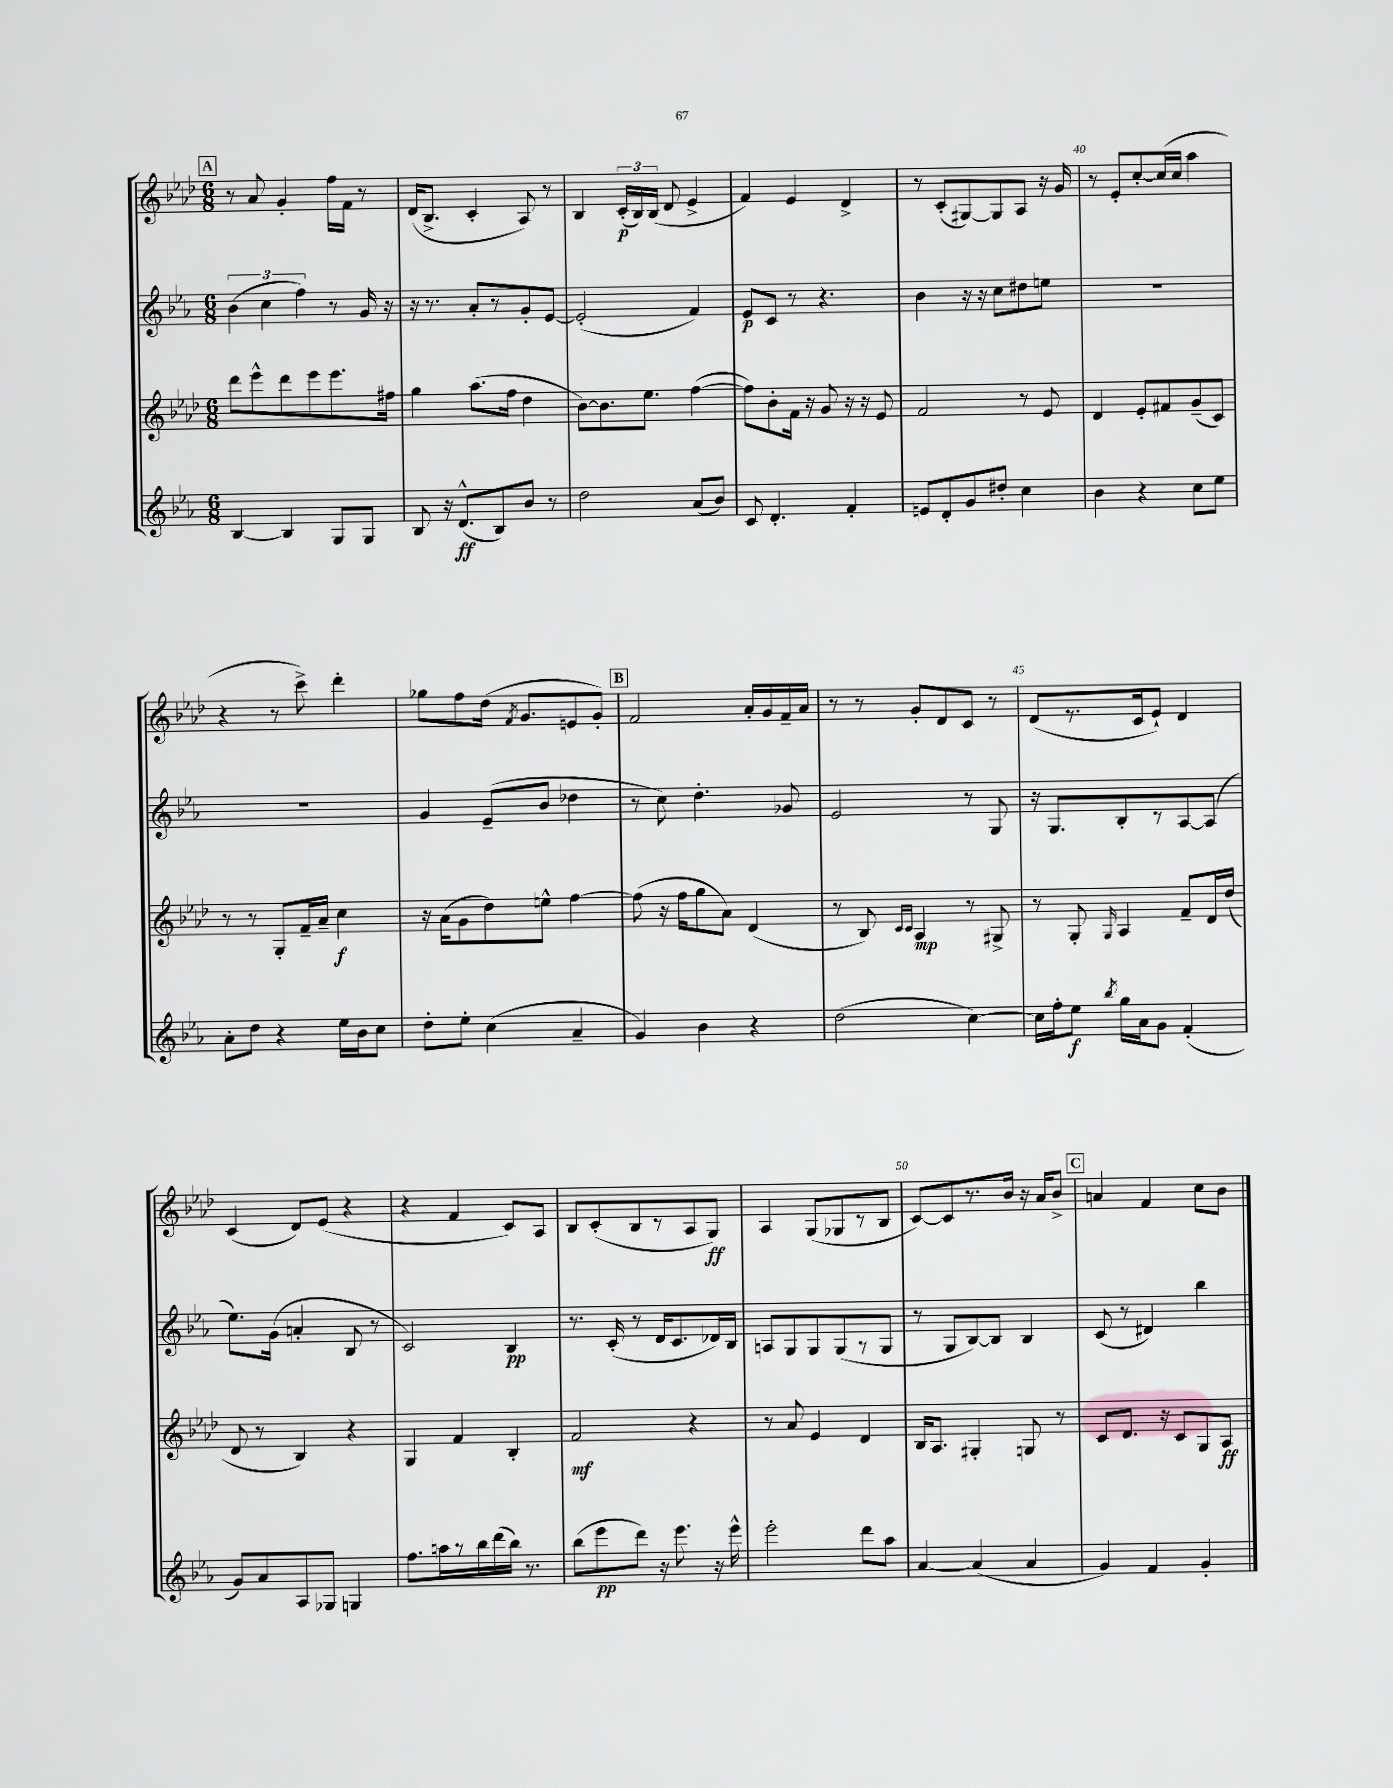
<<
\new StaffGroup <<
\new Staff = "s0" {
    \clef treble \key aes \major \numericTimeSignature \time 6/8
    \autoBeamOff \mark \markup { \box "A" } r8 aes'8 g'4-. f''16[ f'16] r8 |
    des'16[( bes8.]-> c'4-. aes8) r8 |
    bes4 \tuplet 3/2 { c'16[-.\p( bes16) bes16]( } des'8 ees'4-> |
    f'4) ees'4 des'4-> |
    r8 c'8[-.( gis8~) gis8 aes8] r16 g'16 |
    r8 ees'8[-. c''8~-. c''16( c''16] aes''4 |
    r4 r8 c'''8->) des'''4-. |
    ges''8[ f''8 des''16]( \acciaccatura { f'8 } g'8.[ e'8 g'8]-.) |
    \mark \markup { \box "B" } f'2 aes'16[-. g'16 f'16-- aes'16] |
    r8 r8 g'8[-. des'8 c'8] r8 |
    des'8[( r8. c'16 ees'8]-!) des'4 |
    c'4( des'8[) ees'8]( r4 |
    r4 f'4 c'8[) aes8] |
    bes8[ c'8-.( bes8 r8 aes8 g8]\ff) |
    aes4 g8[( ges8 r8 bes8] |
    c'8[~) c'8 r8. bes'16] r16 aes'16[ bes'8]-> |
    \mark \markup { \box "C" } a'4 f'4 c''8[ bes'8] \bar "|." |
}
\new Staff = "s1" {
    \clef treble \key ees \major \numericTimeSignature \time 6/8
    \autoBeamOff \mark \markup { \box "A" } \tuplet 3/2 { bes'4( c''4 f''4) } r8 g'16 r16 |
    r16 r8. aes'8[-. r8 g'8-. ees'8]~ |
    ees'2-.( f'4) |
    ees'8[\p c'8] r8 r4. |
    bes'4 r16 r16 c''8[ dis''8 e''8] |
    R2. |
    R2. |
    g'4 ees'8[--( bes'8] des''4 |
    \mark \markup { \box "B" } r8 c''8) d''4.-. ges'8 |
    ees'2 r8 g8 |
    r16 g8.[ bes8-. r8 aes8~ aes8]( |
    ees''8.[) g'16]( a'4-. bes8 r8 |
    c'2) bes4\pp |
    r8. c'16-.( r8 d'16[ c'8. des'16) bes16] |
    a8[ g8 g8 g8( r8 g8] |
    r8 g8[ bes8~) bes8] bes4 |
    \mark \markup { \box "C" } c'8( r8 dis'4) bes''4 \bar "|." |
}
\new Staff = "s2" {
    \clef treble \key aes \major \numericTimeSignature \time 6/8
    \autoBeamOff \mark \markup { \box "A" } des'''8[ ees'''8-^ des'''8 ees'''8 ees'''8. fis''16] |
    g''4 aes''8.[( f''16] des''4 |
    bes'8[~) bes'8. ees''8.] f''4~( |
    f''8[) bes'8-. f'16] r16 g'8 r16 r16 ees'8 |
    f'2 r8 ees'8 |
    des'4 ees'8[-. fis'8 g'8--( c'8]) |
    r8 r8 g8[-. f'16-- aes'16]-- c''4\f |
    r16 aes'16[( g'8 des''8) e''8]-^ f''4~ |
    \mark \markup { \box "B" } f''8( r16 f''16[ g''8 aes'8]) des'4( |
    r8 bes8) \grace { c'16[ c'16] } aes4\mp r8 gis8-> |
    r8 g8-. \grace { g16 } aes4 f'8[-- des'16 des''16]( |
    des'8 r8 bes4) r4 |
    g4 f'4 bes4-. |
    f'2\mf r4 |
    r8 aes'8 ees'4 des'4 |
    bes16[ aes8.] gis4-. g8 r8 |
    \mark \markup { \box "C" } c'8[ des'8.] r16 c'8[ g8 aes8]\ff \bar "|." |
}
\new Staff = "s3" {
    \clef treble \key ees \major \numericTimeSignature \time 6/8
    \autoBeamOff \mark \markup { \box "A" } bes4~ bes4 g8[ g8] |
    bes8 r16 d'8.[-^\ff( bes8) bes'8] r8 |
    d''2 aes'8[( bes'8]) |
    c'8 d'4.-. f'4-. |
    e'8[ d'8-. g'8 dis''8]-. c''4 |
    bes'4 r4 c''8[ ees''8] |
    aes'8[-. d''8] r4 ees''16[ bes'16 c''8] |
    d''8[-. ees''8]-. c''4( aes'4-- |
    \mark \markup { \box "B" } g'4) bes'4 r4 |
    d''2( c''4~) |
    c''16[ f''16-. ees''8]\f \acciaccatura { bes''8 } g''16[ aes'16 g'8] f'4-.( |
    g'8[) aes'8 aes8 ges8] g4 |
    f''8.[ a''16 r8 bes''16 d'''16( bes''16]) r8. |
    bes''8[( ees'''8\pp d'''8]) r16 ees'''8. r16 ees'''16-^ |
    ees'''2-. d'''8[ aes''8] |
    aes'4~ aes'4( aes'4 |
    \mark \markup { \box "C" } g'4) f'4 g'4-. \bar "|." |
}
>>
>>
\layout { \context { \Score currentBarNumber = #35 \override BarNumber.break-visibility = ##(#f #t #t) barNumberVisibility = #(every-nth-bar-number-visible 5) } }
